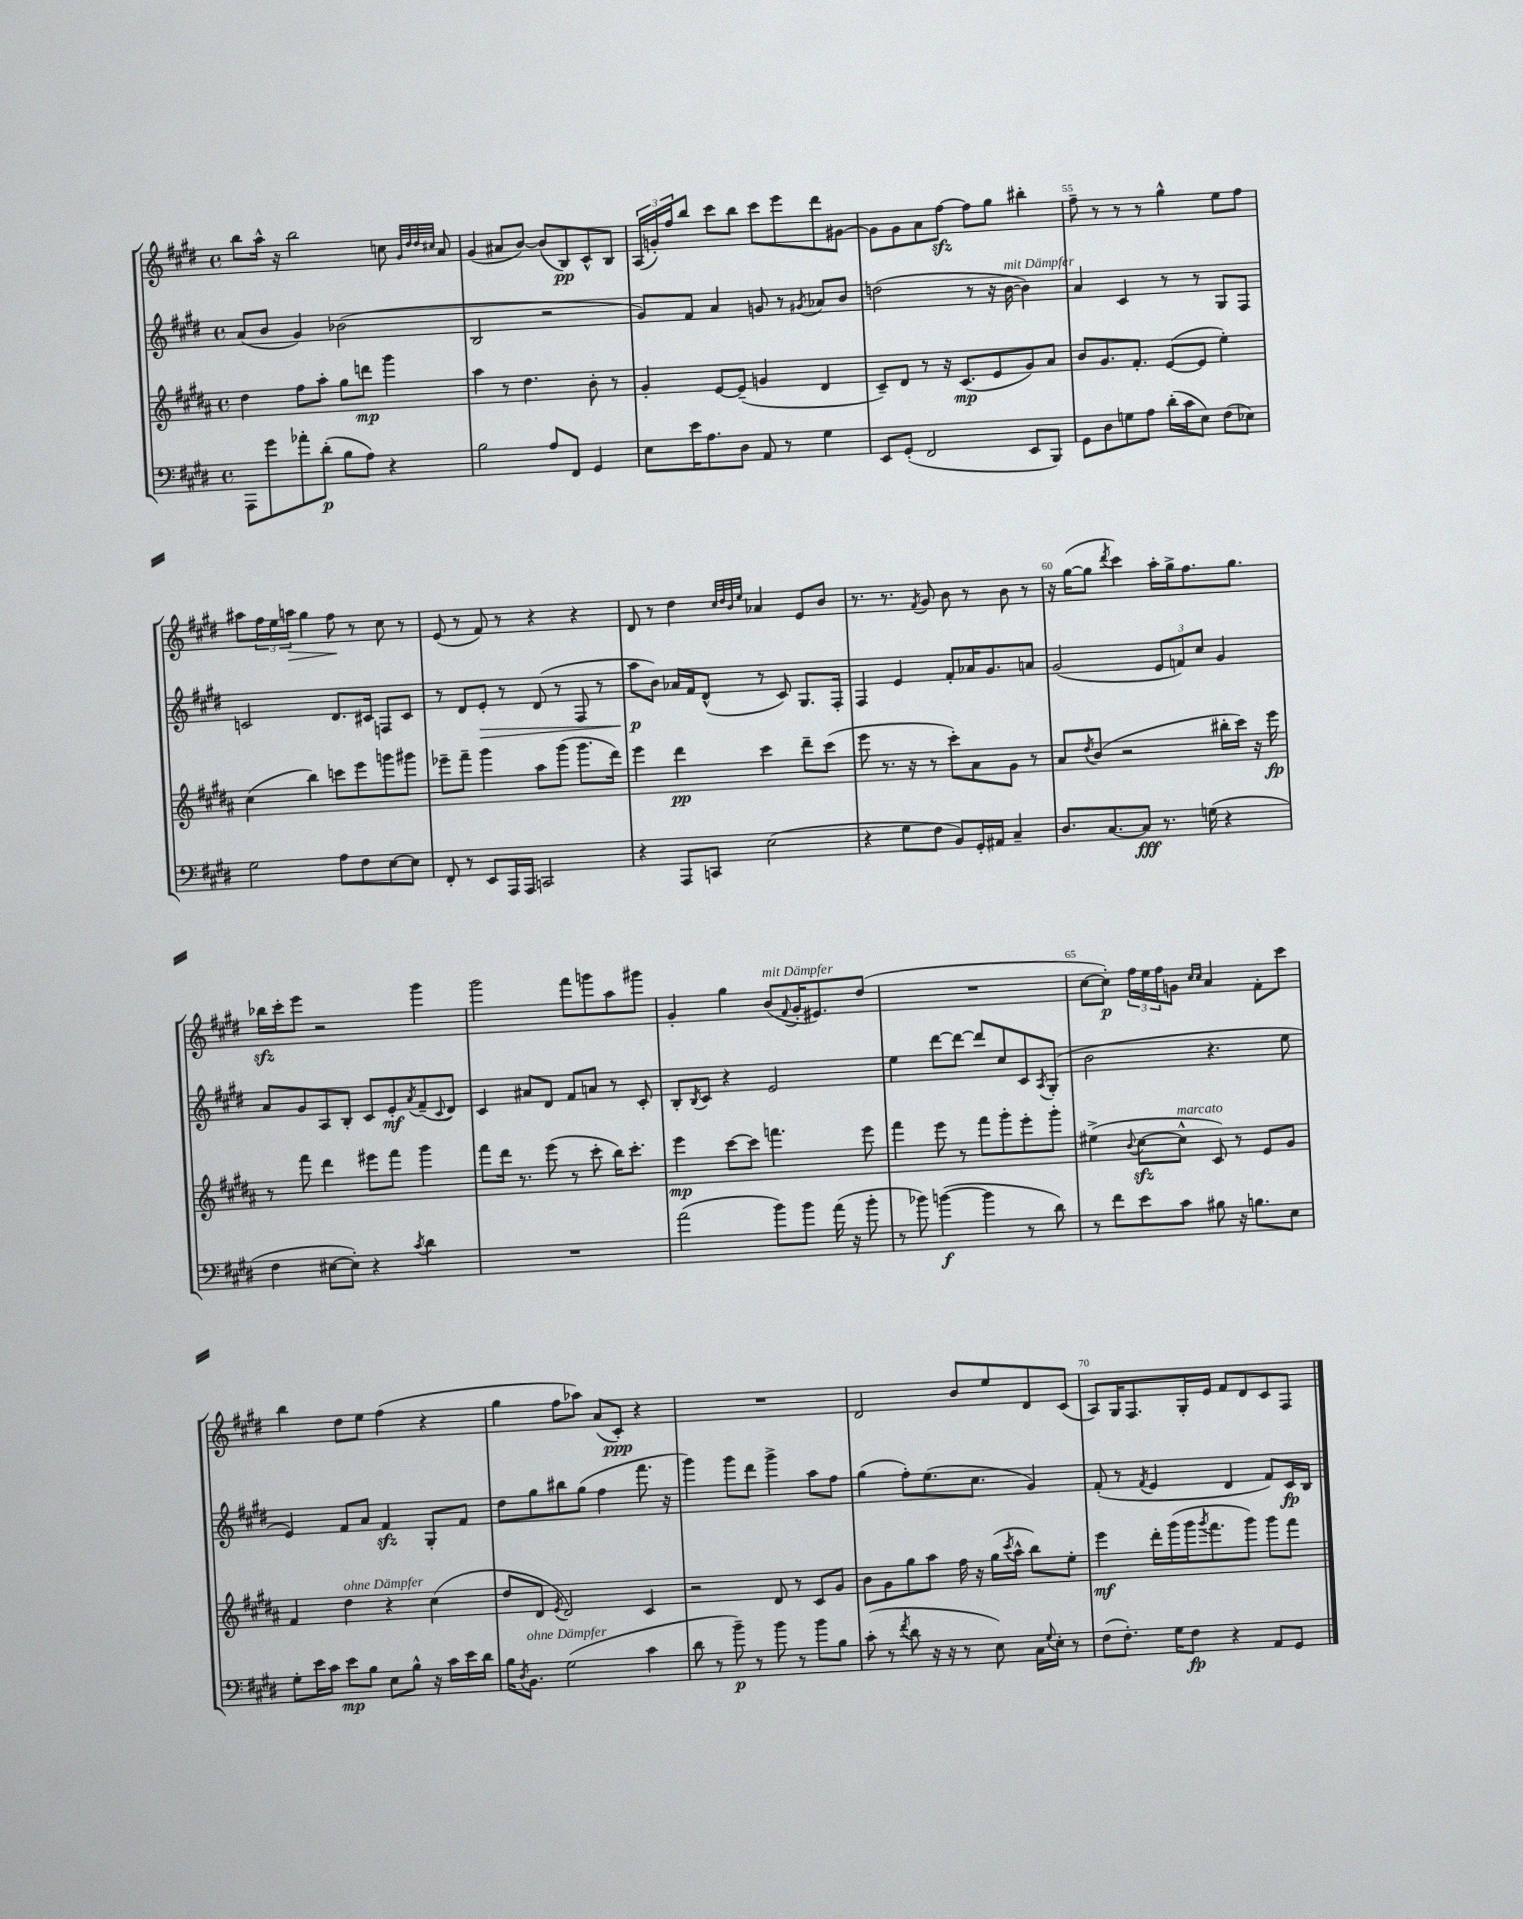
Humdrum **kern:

**kern	**dynam	**kern	**dynam	**kern	**dynam	**kern	**dynam
*part4	*part4	*part3	*part3	*part2	*part2	*part1	*part1
*staff4	*staff4	*staff3	*staff3	*staff2	*staff2	*staff1	*staff1
*clefF4	*	*clefG2	*	*clefG2	*	*clefG2	*
*k[f#c#g#d#]	*	*k[f#c#g#d#a#]	*	*k[f#c#g#d#]	*	*k[f#c#g#d#]	*
*M4/4	*	*M4/4	*	*M4/4	*	*M4/4	*
*met(c)	*	*met(c)	*	*met(c)	*	*met(c)	*
=51	=51	=51	=51	=51	=51	=51	=51
8AAA\L	.	4dd#\	.	(8a/L	.	8bb\L	.
8g#\	.	.	.	8b/J	.	16aa^^\Jk	.
.	.	.	.	.	.	16r	.
8a-X'\	.	8ff#\L	.	4g#/)	.	2bb\	.
(8d#'\J	p	8aa#'\J	.	.	.	.	.
8B\L	.	8gg#\L	.	(2b-X\	.	.	.
8A\J)	.	8dddn\J	mp	.	.	.	.
4r	.	4ggg#\	.	.	.	8ccn\	.
.	.	.	.	.	.	32qqg#/LLL	.
.	.	.	.	.	.	32qqdd#/	.
.	.	.	.	.	.	32qqdd#/	.
.	.	.	.	.	.	32qqcc#X/JJJ	.
.	.	.	.	.	.	8a/	.
=52	=52	=52	=52	=52	=52	=52	=52
2B\	.	4aa#\	.	2B/	.	(4g#/	.
.	.	8r	.	.	.	8a#X/L	.
.	.	4.dd#\	.	.	.	[8b/J)	.
8A/L	.	.	.	2r	.	(8b/L]	.
8FF#/J	.	.	.	.	.	8B/)	pp
4GG#/	.	8b'\	.	.	.	8c#^^/	.
.	.	8r	.	.	.	8B/J	.
=53	=53	=53	=53	=53	=53	=53	=53
8E\L	.	4g#'/	.	8g#/L)	.	(24A/LL	.
.	.	.	.	.	.	24gn'/)	.
.	.	.	.	.	.	24ff#/J	.
16e\K	.	.	.	8f#/J	.	8bb/J	.
8.A\	.	.	.	.	.	.	.
.	.	[8e/L	.	4a/	.	8ccc#\L	.
8D#\J	.	(8e~/J]	.	.	.	8bb\J	.
8AA/	.	4gn/	.	8gn/	.	8ccc#\L	.
8r	.	.	.	8r	.	8eee\	.
.	.	.	.	8qg#X/	.	.	.
4G#\	.	4d#/	.	8a-X/L	.	8ddd#\	.
.	.	.	.	8b/J	.	[8g#X\J	.
=54	=54	=54	=54	=54	=54	=54	=54
8EE/L	.	8c#~/L)	.	(2ddn\	.	8g#\L]	.
(8GG#'/J	.	8d#/J	.	.	.	8g#\	.
2FF#/	.	8r	.	.	.	8a\	.
.	.	16r	.	.	.	[8ff#zz\J	.
.	.	(8.c#/L	mp	.	.	.	.
.	.	.	.	8r	.	8ff#\L]	.
.	.	8e/	.	16r	.	8gg#\J	.
!	!	!	!	!LO:TX:a:i:t=mit Dämpfer	!	!	!
.	.	.	.	[16b\	.	.	.
8EE/L	.	8g#/)	.	4b\])	.	4bb#X'\	.
8BBB/J)	.	8a#/J	.	.	.	.	.
=55	=55	=55	=55	=55	=55	=55	=55
8GG#\L	.	8b/L	.	4a/	.	8ff#~\	.
8D#\	.	8.g#/	.	.	.	8r	.
8Gn\	.	.	.	4c#/	.	8r	.
.	.	8.f#'/J	.	.	.	.	.
8A\J	.	.	.	.	.	8r	.
(16d#'\LL	.	([8e/L	.	8r	.	4gg#^^\	.
16c#\J	.	.	.	.	.	.	.
8E\J)	.	8e/J]	.	8r	.	.	.
(8F#\L	.	4ee'\)	.	8G#/L	.	8ee\L	.
8E-X\J)	.	.	.	8F#/J	.	8ff#\J	.
!!LO:LB:g=z
=56	=56	=56	=56	=56	=56	=56	=56
2G#\	.	(4cc#\	.	2cn/	.	8aa#X\L	.
.	.	.	.	.	.	24ff#\L	.
.	.	.	.	.	.	24ee\	.
!	!	!	!	!	!	!	!LO:HP:b
.	.	.	.	.	.	24aan\JJ	>
.	.	4bb\)	.	.	.	4gg#\	.
8A\L	.	8cccn\L	.	8.d#/L	.	8ff#\	.
8F#\	.	8eee\	.	.	.	8r	]
.	.	.	.	16c#X/Jk	.	.	.
[8E\	.	8gggn\	.	8Fn/L	.	8cc#\	.
8E\J]	.	8ggg#X\J	.	8c#/J	.	8r	.
=57	=57	=57	=57	=57	=57	=57	=57
8FF#'/	.	8eee-X~\L	.	8r	.	(8e/	.
8r	.	8fff#~\J	.	8d#/L	.	8r	.
!	!	!	!	!	!LO:HP:b	!	!
8EE/L	.	4ggg#\	.	8e'/J	>	8f#/)	.
16AAA/L	.	.	.	8r	.	8r	.
16AAA/JJ	.	.	.	.	.	.	.
2CCn/	.	8aa#\L	.	(8d#/	.	4r	.
.	.	(8ggg#\J	.	8r	.	.	.
.	.	8.ggg#\L	.	8F#/	.	4r	.
.	.	.	.	8r	.	.	.
.	.	16ddd#\Jk)	.	.	.	.	.
=58	=58	=58	=58	=58	=58	=58	=58
4r	.	4eee\	.	8aa\L	p	8d#/	.
.	.	.	.	8b\J)	]	8r	.
8AAA/L	.	4ddd#\	pp	16a-X/LL	.	4dd#\	.
.	.	.	.	16f#/J	.	.	.
8CCn/J	.	.	.	(8d#^^/J	.	.	.
.	.	.	.	.	.	32qqcc#/LLL	.
.	.	.	.	.	.	32qqdd#/	.
.	.	.	.	.	.	32qqb/	.
.	.	.	.	.	.	32qqee/JJJ	.
(2E\	.	4ccc#\	.	8r	.	4a-X/	.
.	.	.	.	8c#/)	.	.	.
.	.	8ddd#~\L	.	8.G#/L	.	8e/L	.
.	.	(8ccc#\J	.	.	.	8b/J	.
.	.	.	.	16F#'/Jk	.	.	.
=59	=59	=59	=59	=59	=59	=59	=59
4r	.	8eee\	.	4F#/	.	8.r	.
.	.	8.r	.	.	.	.	.
.	.	.	.	.	.	8.r	.
8G#\L	.	.	.	4e/	.	.	.
.	.	16r	.	.	.	.	.
.	.	.	.	.	.	8qf#/	.
8F#\J	.	8r	.	.	.	8g#/	.
8BB/L)	.	8ccc#'\L)	.	8f#'/L	.	8b\	.
16GG#'/L	.	8a#\	.	16a-X/K	.	8r	.
16AA#X/JJ	.	.	.	8.g#/	.	.	.
4C#~/	.	8g#\J	.	.	.	8b\	.
.	.	8r	.	8an/J	.	8r	.
=60	=60	=60	=60	=60	=60	=60	=60
8.D#/L	.	8a#/L	.	(2g#/	.	16r	.
.	.	.	.	.	.	([16gg#\KL	.
.	.	8qdd#/	.	.	.	.	.
.	.	(8b/J	.	.	.	8gg#\J]	.
[8.C#/	.	.	.	.	.	.	.
.	.	.	.	.	.	8qddd#/	.
.	.	2r	.	.	.	4ccc#\)	.
8C#/J]	fff	.	.	.	.	.	.
8.r	.	.	.	12e/L	.	16aa'\LL	.
.	.	.	.	.	.	16gg#^\J	.
.	.	.	.	12fn/)	.	.	.
.	.	.	.	.	.	8.ff#\	.
.	.	.	.	12cc#/J	.	.	.
(16Gn\	.	.	.	.	.	.	.
4r	.	16bb#X'\LL	.	4g#/	.	.	.
.	.	16ccc#\JJ)	.	.	.	8.gg#\J	.
.	.	16r	.	.	.	.	.
.	.	16eee\	fp	.	.	.	.
!!LO:LB:g=z
=61	=61	=61	=61	=61	=61	=61	=61
4F#\	.	8r	.	8a/L	.	16bb-Xzz\LL	.
.	.	.	.	.	.	16ccc#'\J	.
.	.	8fff#\	.	8g#/	.	8eee\J	.
[8E#X\L	.	4ddd#\	.	8A/	.	2r	.
8E#'\J])	.	.	.	8B'/J	.	.	.
4r	.	8eee#X\L	.	8c#/L	.	.	.
.	.	8fff#\J	.	8e'/	mf	.	.
8qc#/	.	.	.	8qa/	.	.	.
4d#\	.	4ggg#\	.	(8f#~/	.	4ggg#\	.
.	.	.	.	8qqc#/	.	.	.
.	.	.	.	8d#/J)	.	.	.
=62	=62	=62	=62	=62	=62	=62	=62
1r	.	8fff#\L	.	4c#/	.	2ggg#\	.
.	.	16ddd#\Jk	.	.	.	.	.
.	.	8.r	.	.	.	.	.
.	.	.	.	8a#X/L	.	.	.
.	.	(8eee\	.	8d#/J	.	.	.
.	.	8r	.	8f#/L	.	8fff#\L	.
.	.	8ccc#'\	.	8an/J	.	8gggn\	.
.	.	16bb\KL)	.	8r	.	8aa\	.
.	.	8.ccc#'\J	.	.	.	.	.
.	.	.	.	8c#'/	.	8ggg#X\J	.
=63	=63	=63	=63	=63	=63	=63	=63
(2a\	.	4eee\	mp	8B'/L	.	4g#'/	.
.	.	.	.	8qB/	.	.	.
.	.	.	.	8c#/J	.	.	.
.	.	[8ccc#\L	.	4r	.	4gg#\	.
.	.	8ccc#\J]	.	.	.	.	.
!	!	!	!	!	!	!LO:TX:a:i:t=mit Dämpfer	!
8b\L)	.	4.fffn\	.	2e/	.	(8b/L	.
.	.	.	.	.	.	8qqf#/	.
8b\J	.	.	.	.	.	16g#'/K	.
.	.	.	.	.	.	8.e#X/)	.
(16a\	.	.	.	.	.	.	.
16r	.	.	.	.	.	.	.
8b'\	.	8eee\	.	.	.	(8dd#/J	.
=64	=64	=64	=64	=64	=64	=64	=64
8r	.	4fff#\	.	4ee\	.	1r	.
8b-X\)	.	.	.	.	.	.	.
([4bn\	f	8eee\	.	[8ddd#\L	.	.	.
.	.	8r	.	8ddd#\J_	.	.	.
4b\]	.	8fff#\L	.	8ddd#/L]	.	.	.
.	.	8ggg#'\	.	8cc#/	.	.	.
8r	.	8eee'\	.	8c#/	.	.	.
.	.	.	.	8qA/	.	.	.
8d#\)	.	8ggg#'\J	.	(8G#'/J	.	.	.
=65	=65	=65	=65	=65	=65	=65	=65
8r	.	(4ee#X^\	.	2b\	.	[8cc#\L	.
8f#\L	.	.	.	.	.	8cc#'\J])	p
.	.	8qqb/	.	.	.	.	.
8e\	.	[8cc#zz\L	.	.	.	24ff#\LL	.
.	.	.	.	.	.	24ee\	.
.	.	.	.	.	.	24ff#\J	.
!	!	!LO:TX:a:i:t=marcato	!	!	!	!	!
8c#\J	.	8cc#^^\J]	.	.	.	8gn\J	.
.	.	.	.	.	.	16qqcc#/LL	.
.	.	.	.	.	.	16qqcc#/JJ	.
8B#X\	.	8c#/)	.	4.r	.	4a/	.
16r	.	8r	.	.	.	.	.
8.Bn\L	.	.	.	.	.	.	.
.	.	8e/L	.	.	.	8f#'\L	.
8E\J	.	8g#/J	.	8ee\	.	8ccc#\J	.
!!LO:LB:g=z
=66	=66	=66	=66	=66	=66	=66	=66
8G#'\L	.	4f#/	.	4e/)	.	4bb\	.
16e\L	.	.	.	.	.	.	.
16c#\JJ	.	.	.	.	.	.	.
!	!	!LO:TX:a:i:t=ohne Dämpfer	!	!	!	!	!
8e\L	mp	4dd#\	.	8f#/L	.	8dd#\L	.
8B\J	.	.	.	8a/J	.	8ee\J	.
8E\L	.	4r	.	4f#zz/	.	(4ff#\	.
8B^^\J	.	.	.	.	.	.	.
16r	.	(4cc#\	.	8G#'/L	.	4r	.
16c#\LL	.	.	.	.	.	.	.
16e\	.	.	.	8f#/J	.	.	.
16d#\JJ	.	.	.	.	.	.	.
=67	=67	=67	=67	=67	=67	=67	=67
16B\KL	.	8dd#/L	.	8dd#\L	.	4gg#\	.
8qD#/	.	.	.	.	.	.	.
!LO:TX:a:i:t=ohne Dämpfer	!	!	!	!	!	!	!
8.BB\J	.	.	.	.	.	.	.
.	.	8d#/J	.	8gg#\	.	.	.
.	.	8qe/	.	.	.	.	.
(2G#\	.	2d#/)	.	8bb#X\	.	8ff#\L	.
.	.	.	.	(8gg#\J	.	8aa-X\J)	.
.	.	.	.	4ff#\	.	(8a/L	.
.	.	.	.	.	.	8c#'/J)	ppp
4c#\	.	4c#/	.	8.fff#\	.	4r	.
.	.	.	.	16r	.	.	.
=68	=68	=68	=68	=68	=68	=68	=68
8d#\	.	2r	.	4ggg#\)	.	1r	.
8r	.	.	.	.	.	.	.
8b~\)	p	.	.	8ggg#\L	.	.	.
8r	.	.	.	8ddd#\J	.	.	.
8b\	.	8d#/	.	4ggg#^\	.	.	.
8r	.	8r	.	.	.	.	.
8b\L	.	8c#/L	.	8aa\L	.	.	.
8B\J	.	8g#/J	.	8ff#\J	.	.	.
=69	=69	=69	=69	=69	=69	=69	=69
(8c#'\	.	8b\L	.	(4gg#\	.	2d#/	.
8r	.	8g#\	.	.	.	.	.
8qf#/	.	.	.	.	.	.	.
8d#\	.	8gg#\	.	8ff#'\L)	.	.	.
16r	.	8aa#\J	.	(8.ee\	.	.	.
16r	.	.	.	.	.	.	.
8r	.	16ff#\	.	.	.	8b/L	.
.	.	16r	.	8.cc#\J	.	.	.
8E\)	.	(16gg#\LL	.	.	.	8ee/	.
.	.	8qccc#/	.	.	.	.	.
.	.	16aa#^^\JJ	.	.	.	.	.
16C#\LL	.	8bb\L)	.	4g#/)	.	8d#/	.
8qqG#/	.	.	.	.	.	.	.
16E'\JJ	.	.	.	.	.	.	.
8r	.	8ee'\J	.	.	.	(8c#/J	.
=70	=70	=70	=70	=70	=70	=70	=70
(8F#\L	.	4eee\	mf	(8f#'/	.	8A/L)	.
8.F#'\J)	.	.	.	8r	.	16G#/K	.
.	.	.	.	.	.	8.F#/	.
.	.	.	.	8qf#/	.	.	.
.	.	16ddd#'\LL	.	4e/	.	.	.
16G#\KL	.	(16ggg#\	.	.	.	.	.
8F#\J	fp	16ggg#\J	.	.	.	16G#'/L	.
.	.	8qggg#/	.	.	.	.	.
.	.	8.fff#\	.	.	.	16e/JJ	.
4r	.	.	.	4d#/	.	8f#/L	.
.	.	8ggg#\J)	.	.	.	8d#/	.
8AA/L	.	8ggg#\L	.	8f#/L)	.	8c#/	.
8GG#/J	.	8fff#\J	.	16c#/L	fp	8F#/J	.
.	.	.	.	16B/JJ	.	.	.
==	==	==	==	==	==	==	==
*-	*-	*-	*-	*-	*-	*-	*-
